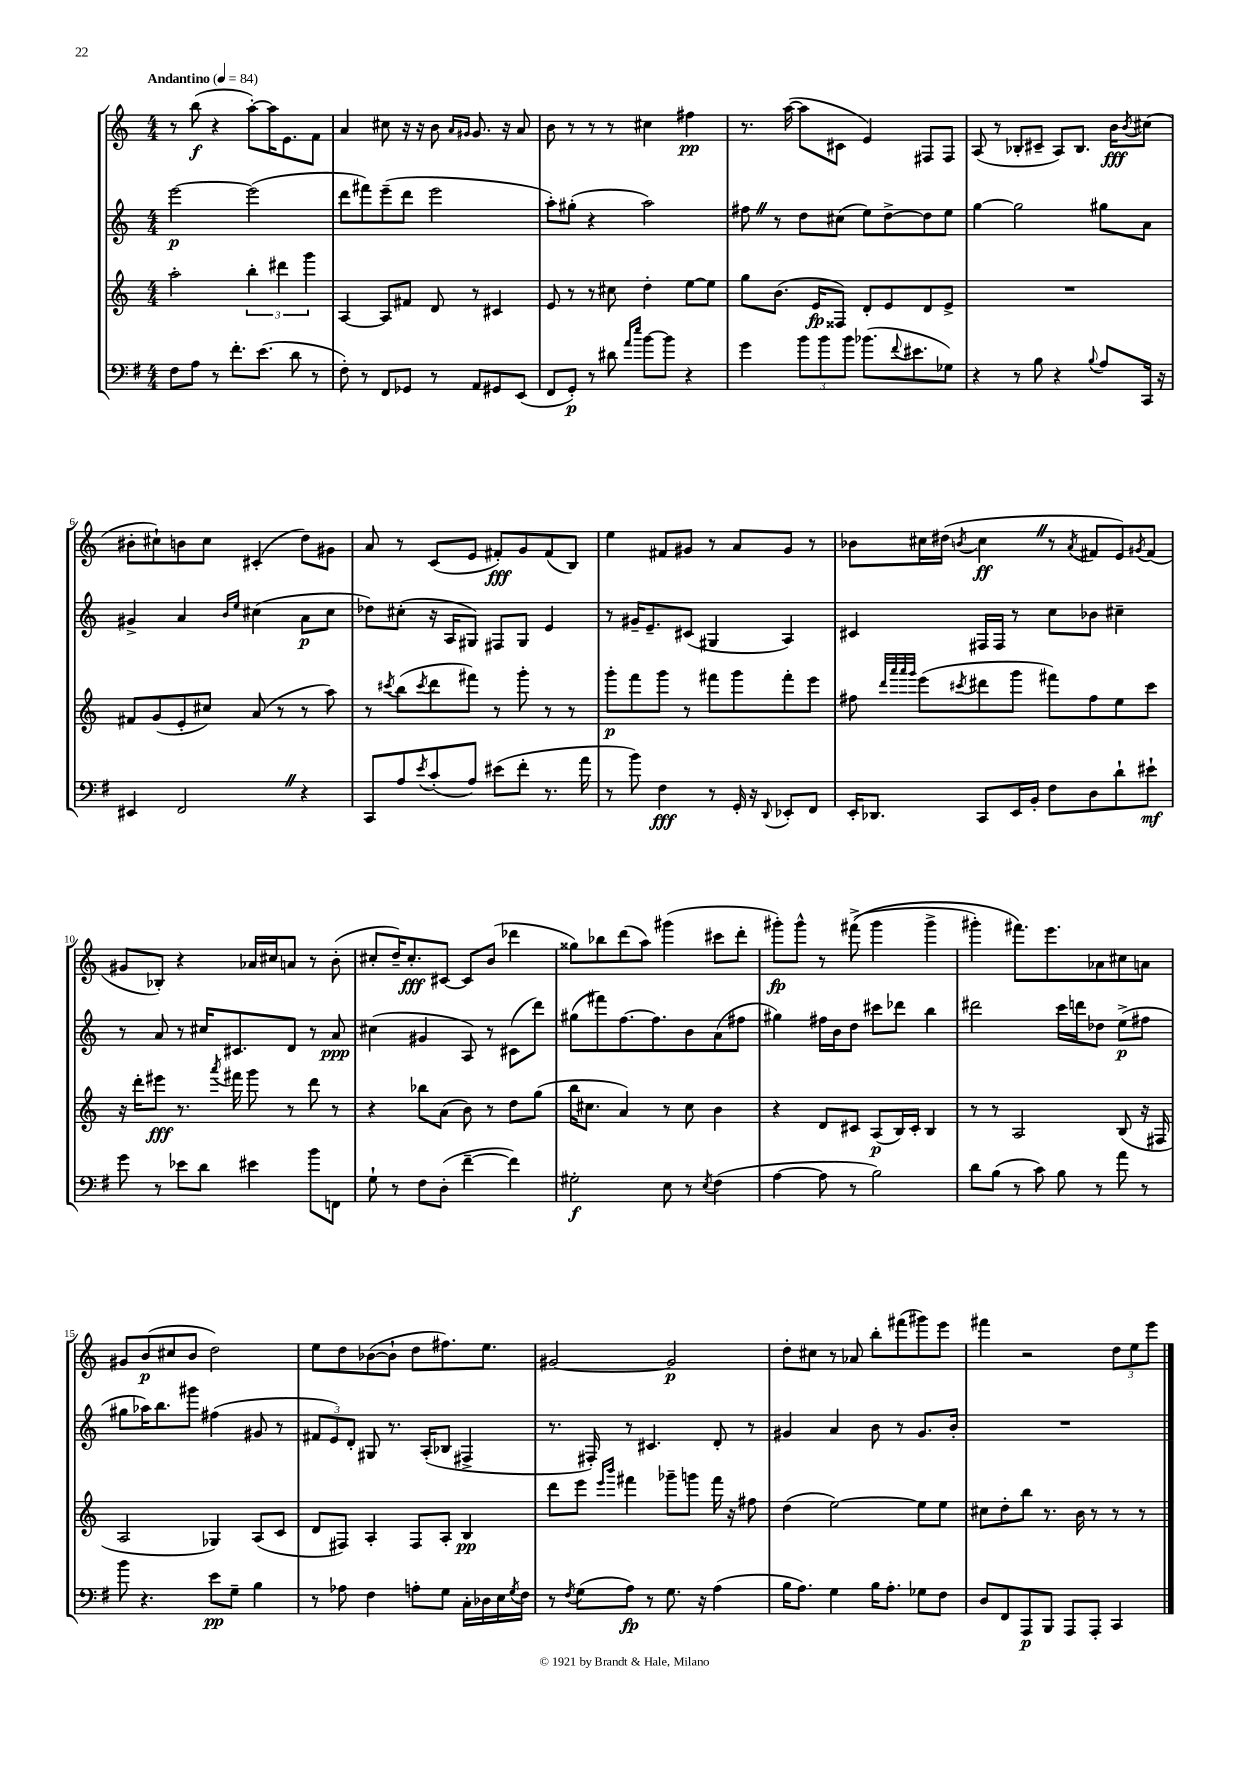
<<
\new StaffGroup <<
\new Staff = "s0" {
    \clef treble \key c \major \numericTimeSignature \time 4/4 \tempo "Andantino" 4 = 84
    r8 b''8\f( r4 a''8~-.) a''16 e'8. f'8 |
    a'4 cis''8 r16 r16 b'8 \grace { a'16 gis'16 } gis'8. r16 a'8 |
    b'8 r8 r8 r8 cis''4 fis''4\pp |
    r8. a''16~( a''8 cis'8 e'4) fis8 fis8 |
    a8( r8 bes8-. cis'8-- a8) bes8. b'16\fff \acciaccatura { b'8 } cis''8( |
    bis'8-. cis''8-!) b'8 cis''8 cis'4-.( d''8) gis'8 |
    a'8 r8 c'8( e'8 fis'8-.\fff) g'8 fis'8( b8) |
    e''4 fis'8 gis'8 r8 a'8 gis'8 r8 |
    bes'8 cis''16 dis''16( \acciaccatura { b'8 } cis''4\ff \once \override BreathingSign.text = \markup { \musicglyph "scripts.caesura.straight" } \breathe r8 \acciaccatura { a'8 } fis'8 e'8) \acciaccatura { gis'8 } fis'8( |
    gis'8 bes8-.) r4 aes'16 cis''16 a'8 r8 b'8-.( |
    cis''8-. d''16--) cis''8.-.\fff cis'8~ cis'8 b'8( des'''4 |
    gisis''8) bes''8 d'''8( a''8) gis'''4( cis'''8 d'''8-. |
    gis'''8-.\fp) gis'''8-^ r8 fis'''8->(\( gis'''4 gis'''4-> |
    gis'''4-.) fis'''8.\) e'''8. aes'8 cis''8 a'8 |
    gis'8 b'8\p( cis''8 b'8 d''2) |
    e''8 d''8 bes'8~( bes'8-! d''8 fis''8.) e''8. |
    gis'2~ gis'2\p |
    d''8-. cis''8 r8 aes'8 b''8-. fis'''8( gis'''8) e'''8 |
    fis'''4 r2 \tuplet 3/2 { d''8 e''8 e'''8 } \bar "|." |
}
\new Staff = "s1" {
    \clef treble \key c \major \numericTimeSignature \time 4/4
    e'''2~\p e'''2( |
    d'''8 fis'''8) e'''8--( d'''8 e'''2 |
    a''8-.) gis''8-.( r4 a''2) |
    fis''8 \once \override BreathingSign.text = \markup { \musicglyph "scripts.caesura.straight" } \breathe r8 d''8 cis''8( e''8) d''8~-> d''8 e''8 |
    g''4~ g''2 gis''8 a'8 |
    gis'4-> a'4 \grace { b'16 e''16 } cis''4( a'8\p cis''8 |
    des''8) cis''8-.( r16 a16 gis8) fis8 gis8 e'4 |
    r8 gis'16-- e'8.-- cis'8( gis4 a4) |
    cis'4 fis16 fis16 r8 c''8 bes'8 cis''4-- |
    r8 a'8 r8 cis''16 cis'8. d'8 r8 a'8\ppp |
    cis''4( gis'4 a8) r8 cis'8( d'''8) |
    gis''8( fis'''8) f''8.~ f''8. b'8 a'8( fis''8 |
    gis''4) fis''16 b'16 d''8 cis'''8 des'''8 b''4 |
    dis'''2 c'''16 d'''16 des''8 e''8->\p( fis''8 |
    gis''8 aes''16) b''8. gis'''8 fis''4( gis'8 r8 |
    \tuplet 3/2 { fis'8 e'8) d'8-. } gis8 r8. a16-.( bes8 fis4-> |
    r8. fis16-.) r8 cis'4. d'8-. r8 |
    gis'4 a'4 b'8 r8 gis'8. b'16-. |
    R1 \bar "|." |
}
\new Staff = "s2" {
    \clef treble \key c \major \numericTimeSignature \time 4/4
    a''2-. \tuplet 3/2 { b''4-. dis'''4 g'''4 } |
    a4~ a8 fis'8 d'8 r8 cis'4 |
    e'8 r8 r8 cis''8 d''4-. e''8~ e''8 |
    g''8 b'8.( e'16\fp fisis8) d'8-. e'8 d'8 e'8-> |
    R1 |
    fis'8 g'8( e'8-. cis''8) a'8( r8 r8 a''8) |
    r8 \acciaccatura { cis'''8 } b''8( \acciaccatura { cis'''8 } d'''8 fis'''8) r8 g'''8-. r8 r8 |
    g'''8-.\p f'''8 g'''8 r8 fis'''8 g'''8 fis'''8-. e'''8 |
    fis''8 \grace { d'''32 a'''32 a'''32 g'''32 } e'''8( \acciaccatura { cis'''8 } dis'''8 g'''8 fis'''8) fis''8 e''8 cis'''8 |
    r16 d'''16-. eis'''8\fff r8. \acciaccatura { a'''8 } fis'''16 g'''8 r8 d'''8 r8 |
    r4 bes''8 a'8( b'8) r8 d''8 g''8( |
    b''16 cis''8. a'4) r8 cis''8 b'4 |
    r4 d'8 cis'8 a8\p( b16) cis'16-. b4 |
    r8 r8 a2 b8( r16 fis16 |
    a2 ges4) a8( c'8 |
    d'8 fis8) a4-. fis8 a8-. b4\pp |
    d'''8 e'''8 \grace { e'''16 b'''16 } fis'''4 ges'''8-- g'''8 fis'''16 r16 fis''8 |
    d''4( e''2~) e''8 e''8 |
    cis''8 d''8-. b''8 r8. b'16 r8 r8 r8 \bar "|." |
}
\new Staff = "s3" {
    \clef bass \key g \major \numericTimeSignature \time 4/4
    fis8 a8 r8 fis'8.-. e'8.( d'8 r8 |
    fis8-.) r8 fis,8 ges,8 r8 a,8 gis,8 e,8( |
    fis,8 g,8-.\p) r8 dis'8 \grace { a'16 e''16 } b'8~ b'8 r4 |
    g'4 \tuplet 3/2 { b'8 b'8 b'8 } bes'8.( \appoggiatura { fis'8 } eis'8. ges8) |
    r4 r8 b8 r4 \appoggiatura { b8 } a8 c,16 r16 |
    eis,4 fis,2 \once \override BreathingSign.text = \markup { \musicglyph "scripts.caesura.straight" } \breathe r4 |
    c,8 a8 \acciaccatura { e'8 } c'8-.( a8) eis'8( fis'8-. r8. a'16 |
    r8 b'8) fis4\fff r8 g,16-. r16 \appoggiatura { d,8 } ees,8-. fis,8 |
    e,16-. des,8. c,8 e,16 b,16-. fis8 d8 d'8-! eis'8-!\mf |
    g'8 r8 ees'8 d'8 eis'4 b'8 f,8 |
    g8-! r8 fis8 d8-.( fis'4~-- fis'4) |
    gis2-.\f e8 r8 \acciaccatura { e8 } fis4( |
    a4~ a8 r8 b2) |
    d'8 b8( r8 c'8) b8 r8 a'8 r8 |
    b'8 r4. e'8\pp g8-- b4 |
    r8 aes8 fis4 a8-. g8 c16-. des16 e16 \acciaccatura { g8 } fis16 |
    r8 \acciaccatura { fis8 } g8( a8\fp) r8 g8. r16 a4( |
    b16 a8.) g4 b16 a8.-. ges8 fis8 |
    d8 fis,8 a,,8\p b,,8 a,,8 a,,8-. c,4 \bar "|." |
}
>>
>>
